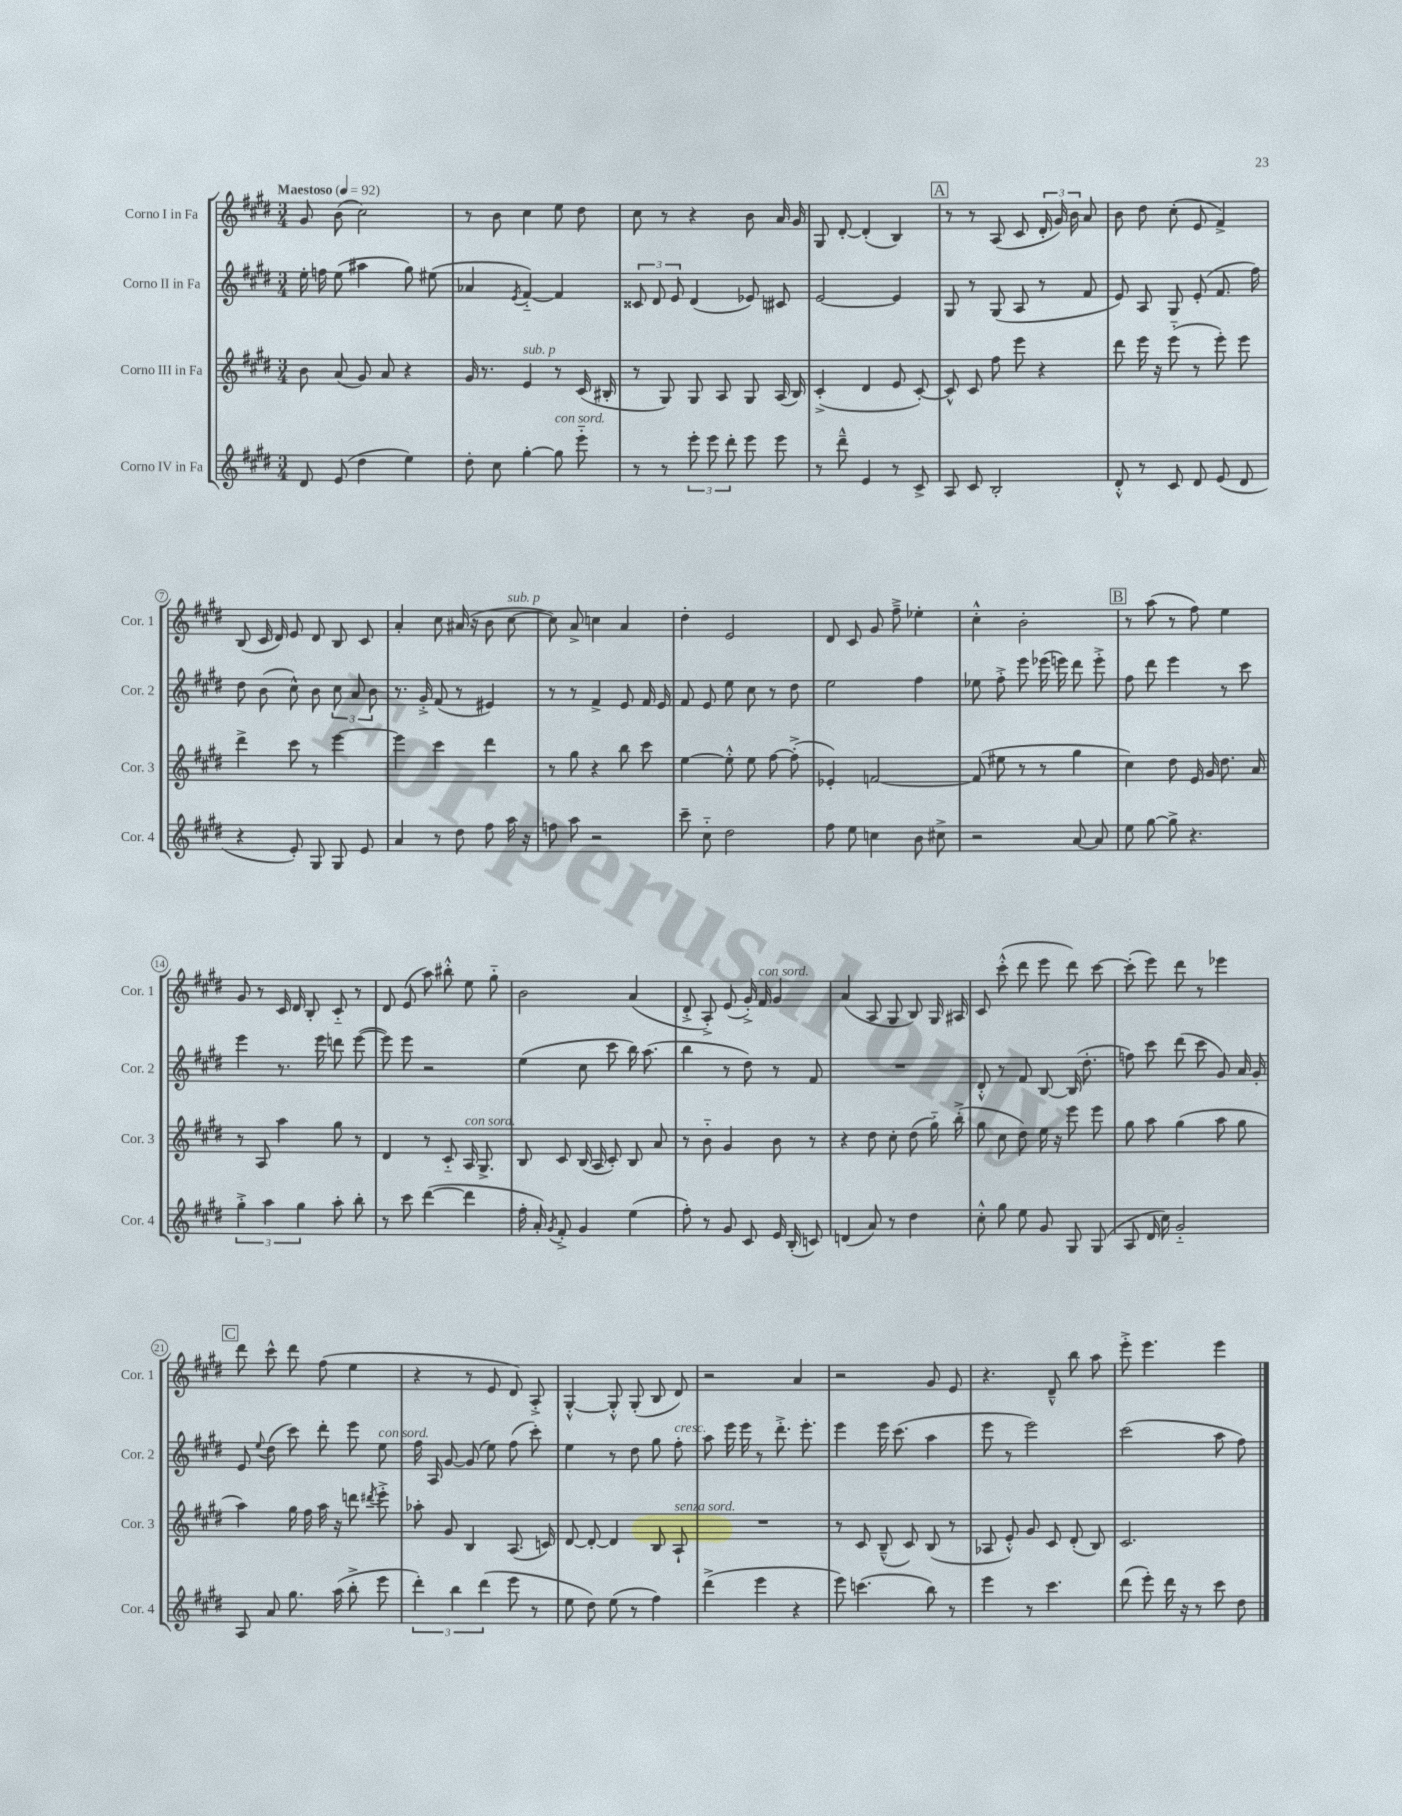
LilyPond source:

<<
\new StaffGroup <<
\new Staff = "s0" \with { instrumentName = "Corno I in Fa" shortInstrumentName = "Cor. 1" } {
    \clef treble \key e \major \numericTimeSignature \time 3/4 \tempo "Maestoso" 4 = 92
    \autoBeamOff gis'8 b'8( cis''2) |
    r8 b'8 cis''4 e''8 dis''8 |
    cis''8 r8 r4 b'8 a'16 gis'16 |
    gis8 dis'8~-. dis'4-.( b4) |
    \mark \markup { \box "A" } r8 r8 a8( cis'8 \tuplet 3/2 { dis'16-. gis'16) b'16 } a'8 |
    b'8 dis''8 cis''8-.( e'8 fis'4->) |
    b8( cis'16 dis'16) e'8 dis'8 b8 cis'8 |
    a'4-. cis''8 ais'16( r16 b'8 cis''8~^\markup { \italic "sub. p" } |
    cis''8) a'8-> c''4 a'4 |
    dis''4-. e'2 |
    dis'8 cis'8 gis'8 fis''8---> ees''4-. |
    cis''4-.-^ b'2-. |
    \mark \markup { \box "B" } r8 a''8( r8 fis''8) e''4 |
    gis'8 r8 cis'16 dis'16 b8-. cis'8-_ r8 |
    dis'8 e'8( a''8) bis''8-.-^ e''8 gis''8-_ |
    b'2 a'4( |
    dis'8-.-> a8-.->) e'8( gis'16-.->) fis'16^\markup { \italic "con sord." } gis'4 |
    a'4( a8 gis8 b8) gis16 ais16 |
    cis'8 cis'''8-.-^( dis'''8 e'''8 dis'''8) cis'''8~ |
    cis'''8-.( e'''8) dis'''8 r8 ees'''4 |
    \mark \markup { \box "C" } dis'''8 cis'''8-^ dis'''8 fis''8( e''4 |
    r4 r8 e'8 dis'8) a8-.-> |
    gis4~-.-^ gis8-.-^ gis8-.( b8 dis'8) |
    r2 a'4 |
    r2 gis'8 e'8 |
    r4. dis'8---^ b''8 a''8 |
    e'''8-.-> e'''4. e'''4 \bar "|." |
}
\new Staff = "s1" \with { instrumentName = "Corno II in Fa" shortInstrumentName = "Cor. 2" } {
    \clef treble \key e \major \numericTimeSignature \time 3/4
    \autoBeamOff e''16-. f''16 e''8( ais''4 gis''8) eis''8( |
    aes'4 \acciaccatura { e'8 } fis'4~-_) fis'4 |
    \tuplet 3/2 { cisis'8 dis'8 e'8 } dis'4( ees'8) cis'8 |
    e'2~ e'4 |
    \mark \markup { \box "A" } gis8 r8 gis8( a8 r8 fis'8 |
    e'8) a8 gis8 e'8-.( fis'8. fis''16) |
    dis''8 b'8( cis''8-^) b'8 \tuplet 3/2 { cis''8 a'8 b'8 } |
    r8. gis'16-.-> fis'8( r8 eis'4) |
    r8 r8 fis'4-> e'8 fis'16 e'16 |
    fis'8 e'8 e''8 cis''8 r8 dis''8 |
    e''2 fis''4 |
    ees''8 fis''8-.-> e'''8 ees'''16( e'''16) dis'''8 e'''8-.-> |
    \mark \markup { \box "B" } fis''8 dis'''8 e'''4 r8 cis'''8 |
    e'''4 r8. e'''16 d'''8 e'''8~( |
    e'''8) e'''8 r2 |
    e''4( cis''8 cis'''8 b''16) a''8.( |
    b''4 r8 dis''8) r8 fis'8 |
    R2. |
    dis'8-.-^ r8 fis'8 b8~ b16( dis''8.-. |
    f''8) cis'''8 dis'''8( cis'''8 gis'8) a'16 gis'16-. |
    \mark \markup { \box "C" } e'8 \appoggiatura { e''8 } dis''8( cis'''8) dis'''8-. e'''8 e''8^\markup { \italic "con sord." } |
    fis''16 a16 gis'8~ gis'8( e''8) fis''8( cis'''8-.) |
    e''4 r8 dis''8 gis''8 fis''8-.^\markup { \italic "cresc." } |
    a''8 e'''16 e'''16 r8 dis'''8.-.-> e'''8.-. |
    e'''4 e'''16 cis'''8.( a''4 |
    e'''8 r8 e'''2) |
    cis'''2( a''8 fis''8) \bar "|." |
}
\new Staff = "s2" \with { instrumentName = "Corno III in Fa" shortInstrumentName = "Cor. 3" } {
    \clef treble \key e \major \numericTimeSignature \time 3/4
    \autoBeamOff b'8 a'8( gis'8) a'8 r4 |
    gis'16 r8. e'4^\markup { \italic "sub. p" } r8 cis'16( bis16-. |
    r8 gis8) gis8 a8 gis8 a16( b16) |
    cis'4-.->( dis'4 e'8 cis'8~-.) |
    \mark \markup { \box "A" } cis'8-^ cis'8 fis''8 e'''8 r4 |
    dis'''8 e'''16 r16 e'''8-_( r8 e'''8-.) e'''8 |
    dis'''4-> cis'''8 r8 e'''4~ |
    e'''4 cis'''4 dis'''4 |
    r8 gis''8 r4 b''8 cis'''8 |
    e''4~ e''8-.-^ e''8 fis''8~ fis''8-.->( |
    ees'4-.) f'2~ |
    f'8( eis''8 r8 r8 gis''4 |
    \mark \markup { \box "B" } cis''4) dis''8 e'16 gis'16 dis''8. a'16 |
    r8 a8 a''4 gis''8 r8 |
    dis'4 r8 cis'8-_ a16^\markup { \italic "con sord." } gis8.-> |
    b8 cis'8 b16( a16 cis'8-.) b8 a'8 |
    r8 b'8-_ gis'4 b'8 r8 |
    r4 dis''8 cis''8-. dis''8( gis''16-_) b''16-.->( |
    gis''8 cis''8 dis''8) e''16 r16 e'''8 e'''8 |
    gis''8 a''8 gis''4( a''8 gis''8 |
    \mark \markup { \box "C" } a''4) gis''16 fis''16 a''16 r16 d'''8 \acciaccatura { dis'''8 } e'''8-.-> |
    aes''8-. gis'8 b4 a8.( c'16) |
    dis'8~ dis'8~-. dis'4 b8 a8-!^\markup { \italic "senza sord." } |
    R2. |
    r8 cis'8 b8---^( cis'8) b8( r8 |
    aes8 e'8-.-^) gis'8 cis'8 dis'8-.( b8) |
    cis'2. \bar "|." |
}
\new Staff = "s3" \with { instrumentName = "Corno IV in Fa" shortInstrumentName = "Cor. 4" } {
    \clef treble \key e \major \numericTimeSignature \time 3/4
    \autoBeamOff dis'8 e'8( dis''4 e''4) |
    dis''8-. cis''8 gis''4~-. gis''8^\markup { \italic "con sord." } e'''8-_ |
    r8 r8 \tuplet 3/2 { e'''8-. e'''8 dis'''8-. } e'''8 e'''8 |
    r8 dis'''8---^ e'4 r8 cis'8-> |
    \mark \markup { \box "A" } a8 cis'8 b2-. |
    dis'8-.-^ r8 cis'8 dis'8 e'8( dis'8 |
    r4 e'8-.) gis8 gis8 e'8 |
    a'4 r8 dis''8 fis''8 a''16 r16 |
    f''8 a''8 r2 |
    cis'''8-- cis''8-_ dis''2 |
    fis''8 e''8 c''4 b'8 cis''8-> |
    r2 a'8~ a'8 |
    \mark \markup { \box "B" } e''8 gis''8~ gis''8-> r4. |
    \tuplet 3/2 { gis''4-.-> a''4 gis''4 } a''8-. b''8-. |
    r8 cis'''8 dis'''4~( dis'''4 |
    fis''16-. a'16-.) \acciaccatura { gis'8 } fis'8-.-> gis'4 e''4( |
    fis''8-.) r8 gis'8 cis'8 e'16 b16-.( c'8) |
    d'4( a'8) r8 dis''4 |
    cis''8-.-^ gis''8 e''8 gis'8 gis8 gis8( |
    a8 dis'16 cis''16) gis'2-_ |
    \mark \markup { \box "C" } a8 a'8 gis''8. a''16( b''8-.-> e'''8 |
    \tuplet 3/2 { dis'''4-.) b''4 dis'''4( } e'''8 r8 |
    e''8 dis''8) e''8( r8 fis''4) |
    dis'''4->( e'''4 r4 |
    e'''8) c'''4.( b''8) r8 |
    e'''4 r8 cis'''4. |
    dis'''8( e'''8-.) dis'''16 r16 r8 cis'''8 dis''8 \bar "|." |
}
>>
>>
\layout { \context { \Score \override BarNumber.stencil = #(make-stencil-circler 0.1 0.3 ly:text-interface::print) } }
